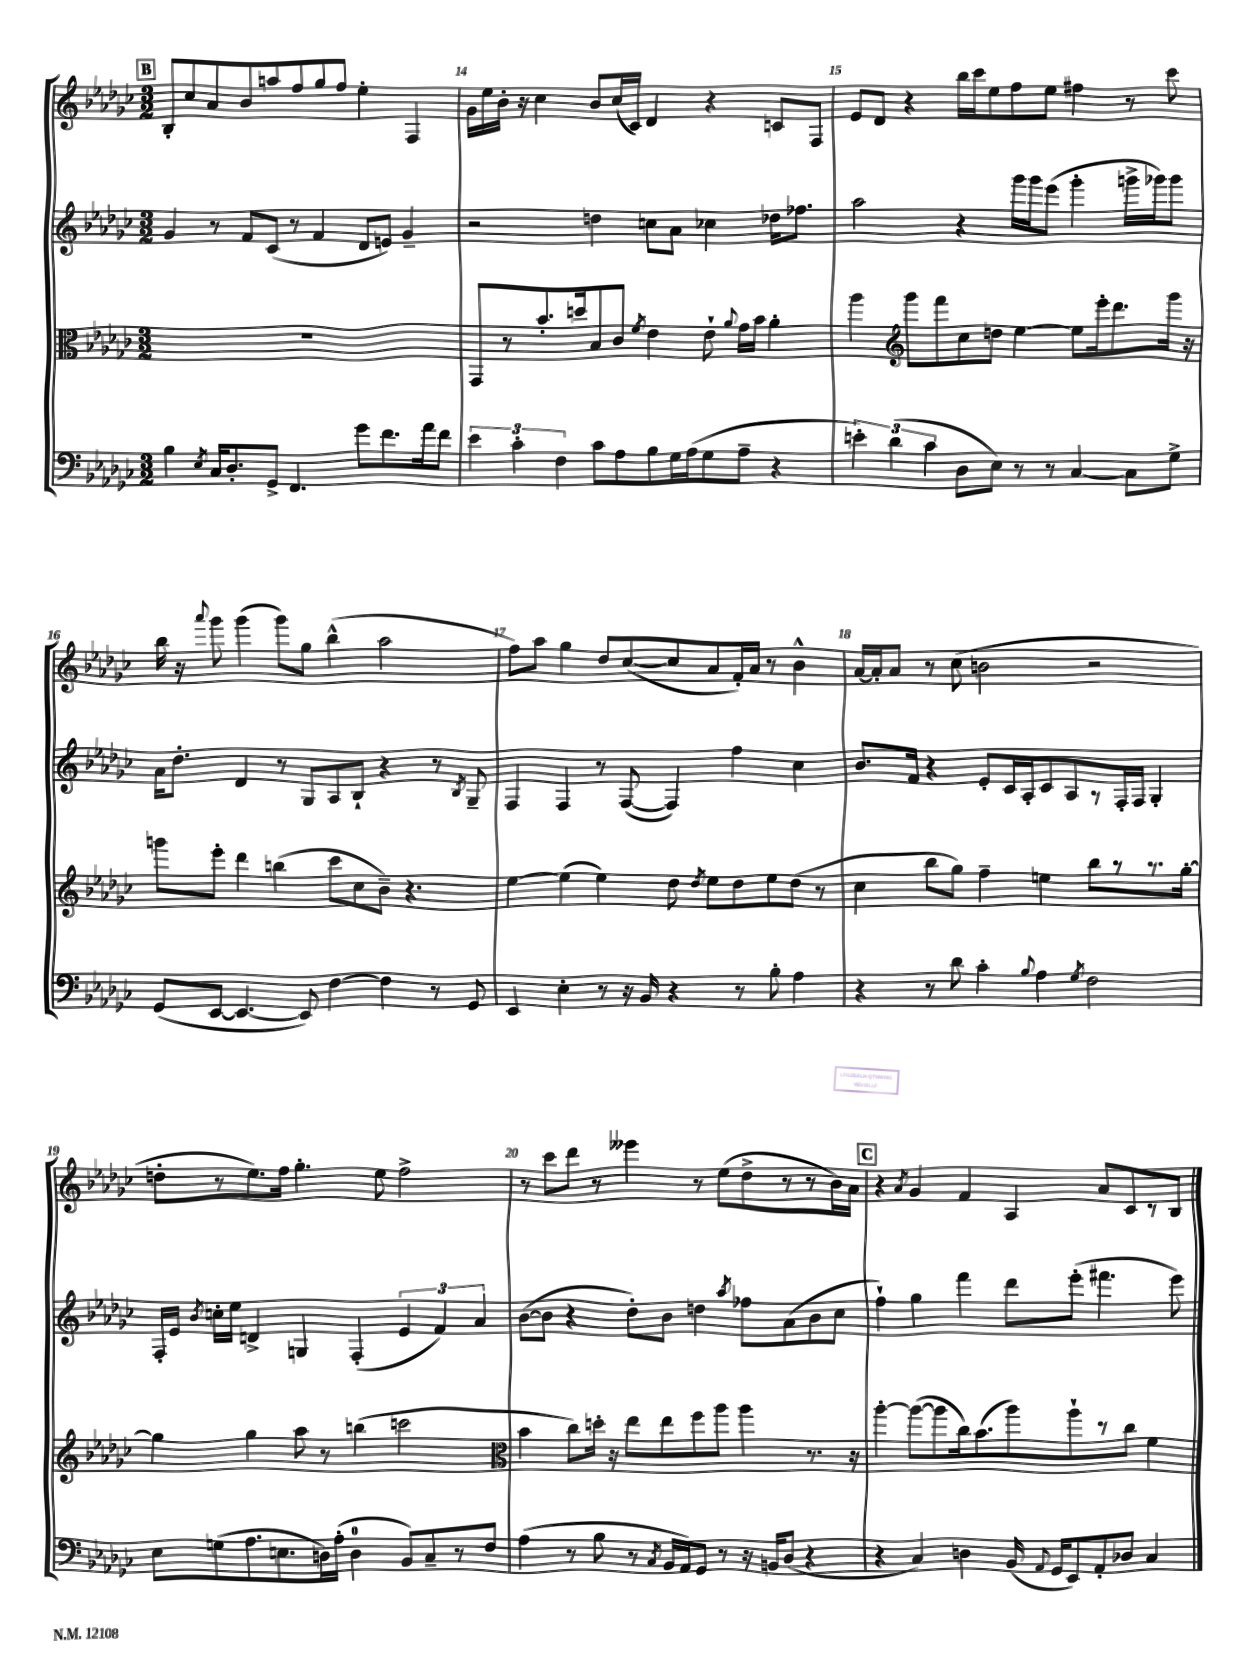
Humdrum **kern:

**kern	**kern	**kern	**kern
*staff4	*staff3	*staff2	*staff1
*clefF4	*clefC3	*clefG2	*clefG2
*k[b-e-a-d-g-c-]	*k[b-e-a-d-g-c-]	*k[b-e-a-d-g-c-]	*k[b-e-a-d-g-c-]
*M3/2	*M3/2	*M3/2	*M3/2
4B-	1.r	4g-	8B-'
.	.	.	8cc-
8qE-	.	.	.
16C-	.	8r	8a-
8.D-'	.	.	.
.	.	8f	8b-
8GG-^	.	(8c-	8aa
4.FF	.	8r	8ff
.	.	4f	8gg-
.	.	.	8ff
8g-	.	8d-	4ee-'
8.f	.	8e)	.
.	.	4g-~	4F
16a-	.	.	.
8f	.	.	.
=	=	=	=
6e-	8GG-	2r	16g-
.	.	.	16ee-
.	8r	.	16b-'
6c-'	.	.	.
.	.	.	16r
.	8.b-'	.	4cc-
6F	.	.	.
.	16dd	.	.
8c-	8B-	4dd	8b-
8A-	8c-	.	(16cc-
.	.	.	16c-)
.	8qf	.	.
8B-	4e-	8cc	4d-
16G-	.	8a-	.
(16A-	.	.	.
8G-	8e-`	4cc-	4r
.	8qqa-	.	.
8A-~	16g-	.	.
.	16b-	.	.
4r	4a-'	16dd-	8c
.	.	8.ff-	.
.	.	.	8F
=	=	=	=
6e')	4aa-	2aa-	8e-
.	.	.	8d-
(6d-	.	.	.
*	*clefG2	*	*
.	8ggg-	.	4r
6c-	.	.	.
.	8fff	.	.
8D-	8cc-	4r	16bb-
.	.	.	16ccc-
8E-)	8dd	.	8ee-
8r	[4ee-	16ggg-	8ff
.	.	16ggg-	.
8r	.	(8eee-	8ee-
[4C-	8ee-]	4ggg-'	4ff#
.	16eee-'	.	.
.	8.ddd-	.	.
8C-]	.	16ggg^	8r
.	.	16ggg-)	.
8G-^	16ggg-	8ggg-	8ccc-
.	16r	.	.
=	=	=	=
(8GG-	8ggg	16a-	16bb-
.	.	8.dd-'	16r
.	.	.	8qqaaa-
[8EE-	8eee-'	.	8ggg-
4.EE-_	4ddd-	4d-	(4ggg-
.	(4bb	8r	8ggg-)
8EE-])	.	8G-	8gg-
[4F	8ccc-	8A-	(4bb-^^
.	8cc-	8B-`	.
4F]	8b-~)	4r	2aa-
.	4.r	.	.
8r	.	8r	.
.	.	8qB-	.
8GG-	.	8G-~	.
=	=	=	=
4EE-	[4ee-	4F	8ff)
.	.	.	8aa-
4E-'	(4ee-]	4F	4gg-
8r	4ee-)	8r	8dd-
16r	.	([8F	([8cc-
16BB-	.	.	.
4r	8dd-	4F])	8cc-]
.	8qdd-	.	.
.	8ee-	.	8a-
8r	8dd-	4ff	16f')
.	.	.	16a-
8B-'	8ee-	.	8r
4A-	(8dd-	4cc-	4b-^^
.	8r	.	.
=	=	=	=
4r	4cc-	8.b-	[16a-
.	.	.	16a-']
.	.	.	8a-
.	.	16f	.
8r	8bb-	4r	8r
8d-	8gg-)	.	(8cc-
4c-'	4ff~	8e-'	2b
.	.	16c-	.
.	.	16A-'	.
8qqB-	.	.	.
4A-	4ee	8c-	.
.	.	8A-	.
8qG-	.	.	.
2F	8bb-	8r	2r
.	8r	16F'	.
.	.	16F	.
.	8.r	4G-'	.
.	[16gg-'	.	.
=	=	=	=
8E-	4gg-]	16F'	8dd'
.	.	16e-	.
.	.	8qb-	.
(8G	.	16cc'	8r
.	.	16ee-	.
8.A-	4gg-	4d^	8.ee-)
8.E	.	.	16ff
.	8aa-	4G	4.gg-'
16D)	8r	.	.
(16A-'	.	.	.
4D	(4bb	(4F'	.
.	.	.	8ee-
8BB-)	2ccc	6e-	2ff^
8C-~	.	.	.
.	.	6f)	.
8r	.	.	.
.	.	6a-	.
8F	.	.	.
=	=	=	=
*	*clefC3	*	*
(4A-	4b-	([8b-	8r
.	.	8b-]	8ccc-
8r	8cc-)	4r	8ddd-
8B-	16dd'	.	8r
.	16r	.	.
8r	8ee-	8dd-')	4eee--
8qC-	.	.	.
16BB-	8ee-	8b-	.
16AA-)	.	.	.
8GG-	8ff	4dd	8r
8r	8aa-	.	(8ee-
.	.	8qaa-	.
16r	4aa-	8ff-	8dd-^
16BB	.	.	.
(8D-	.	(8a-	8r
4r	8.r	8b-	8r
.	.	8cc-	16b-)
.	16r	.	16a-
=	=	=	=
4r	[4aa-'	4ff`)	4r
.	.	.	8qa-
4C-)	(8aa-_	4gg-	4g-
.	8aa-]	.	.
4D	16cc-)	4fff	4f
.	(8.b-	.	.
(16BB-	8aa-)	8ddd-	4A-
8qqAA-	.	.	.
16GG-	.	.	.
8EE-)	8aa-`	(8eee-'	.
8AA-'	8r	4.fff#	8a-
8D-	8cc-	.	8c-
4C-	4f	.	8r
.	.	8eee-)	8B-
==	==	==	==
*-	*-	*-	*-
